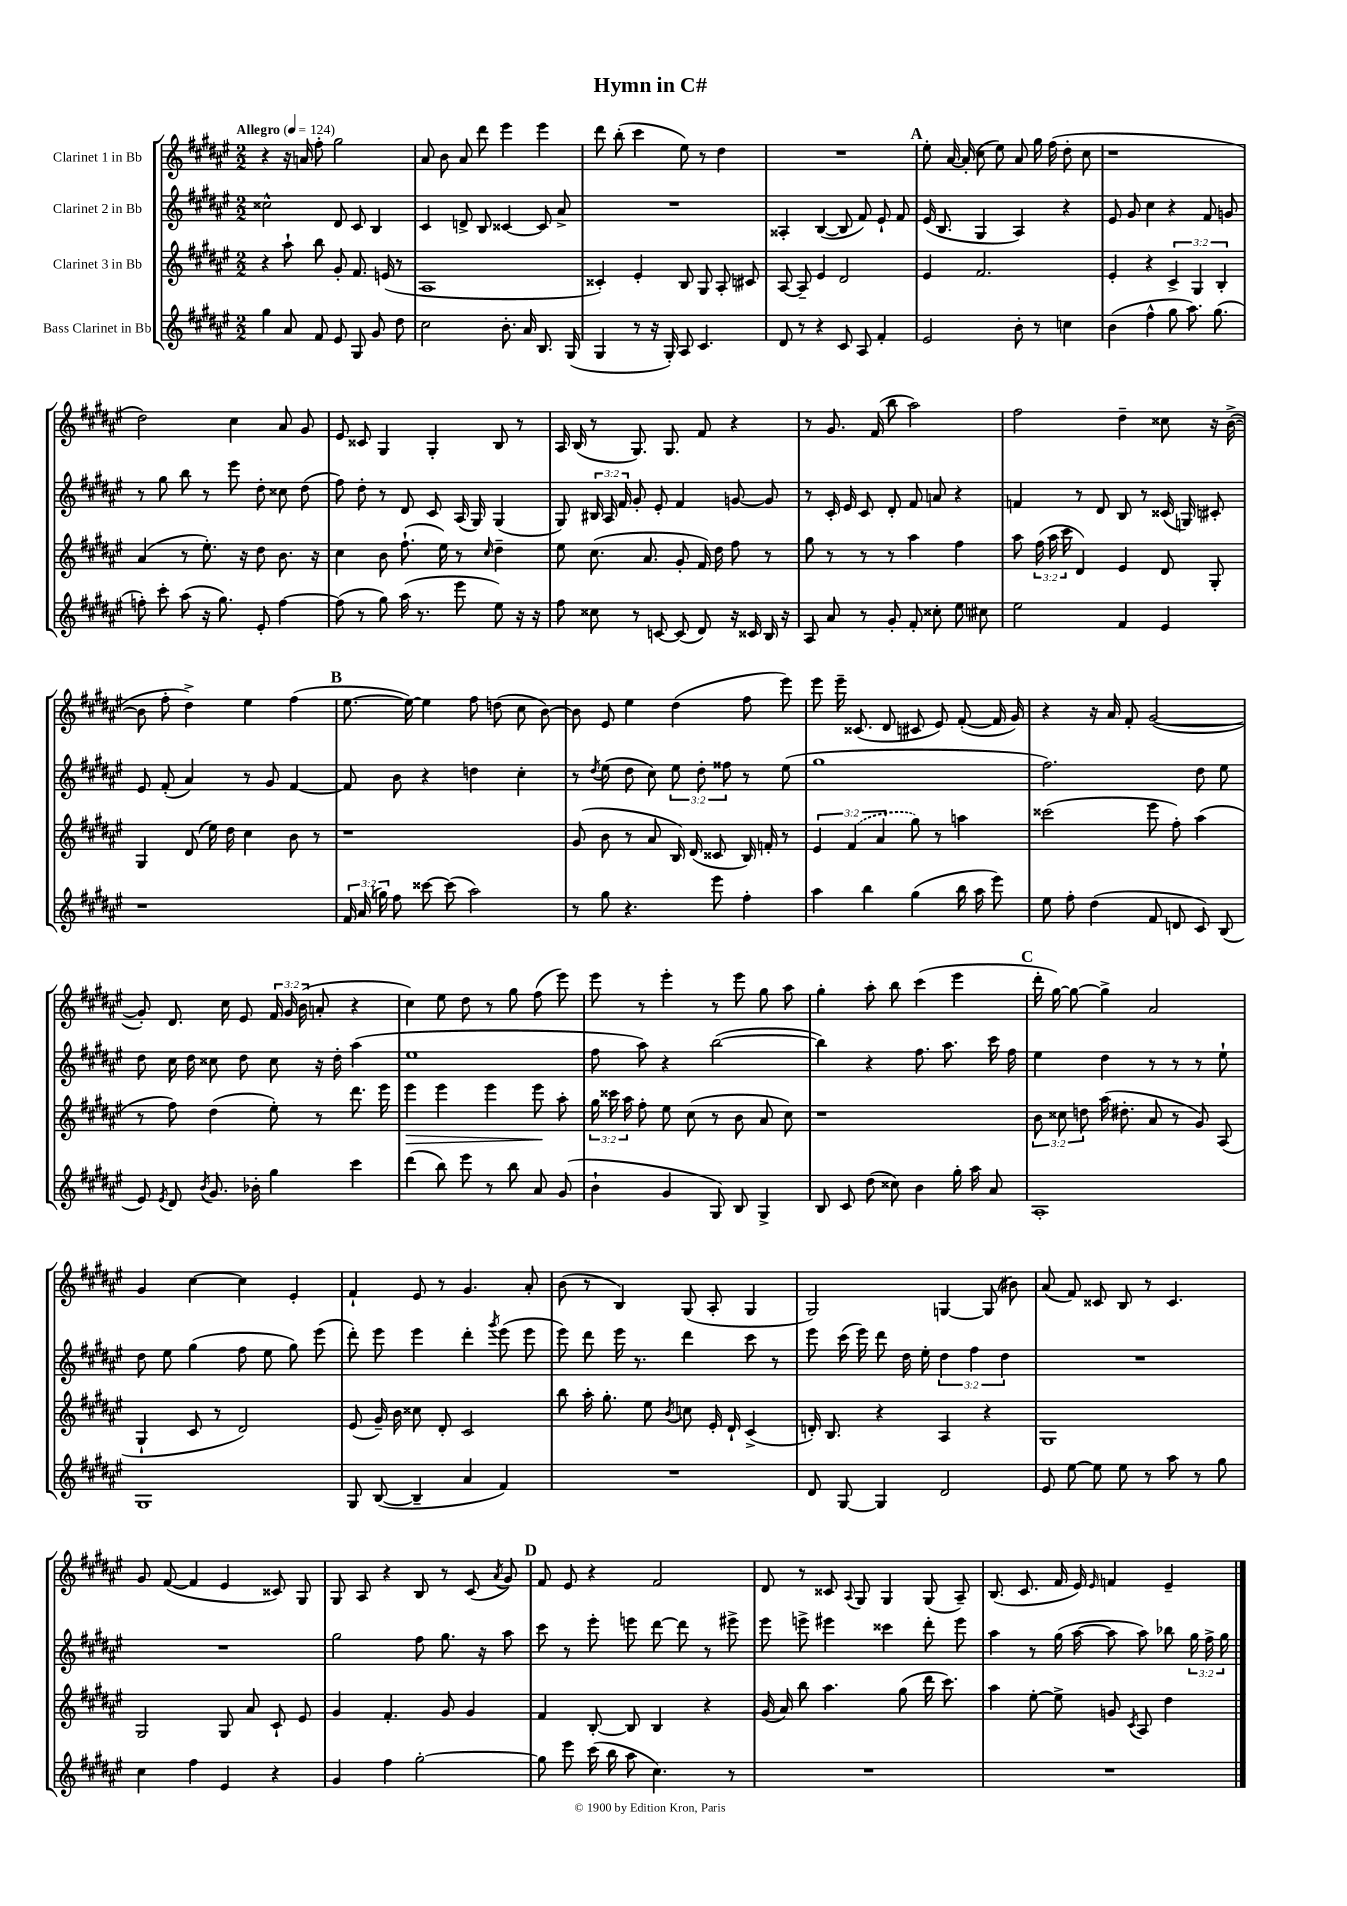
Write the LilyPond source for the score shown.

\header { title = "Hymn in C#" }
<<
\new StaffGroup <<
\new Staff = "s0" \with { instrumentName = "Clarinet 1 in Bb" } {
    \clef treble \key fis \major \numericTimeSignature \time 2/2 \override Staff.TupletNumber.text = #tuplet-number::calc-fraction-text \tempo "Allegro" 4 = 124
    \autoBeamOff r4 r16 a'16 fis''8-. gis''2 |
    ais'8 b'8 ais'8 dis'''8 eis'''4 eis'''4 |
    dis'''8 b''8-.( cis'''4 eis''8) r8 dis''4 |
    R1 |
    \mark \markup { \bold "A" } eis''8-. ais'16~ ais'16-.( cis''8 eis''8) ais'8 gis''16 fis''16( dis''8-. cis''8 |
    r1 |
    dis''2) cis''4 ais'8 gis'8 |
    eis'8 cisis'8 gis4 gis4-. b8 r8 |
    ais16 b16( r8 gis8.) gis8. fis'8 r4 |
    r8 gis'8. fis'16( b''8 ais''2) |
    fis''2 dis''4-- cisis''8 r16 b'16~->( |
    b'8 fis''8-. dis''4->) eis''4 fis''4( |
    \mark \markup { \bold "B" } eis''8.~ eis''16~) eis''4 fis''8 d''8( cis''8 b'8~) |
    b'8 eis'8 eis''4 dis''4( fis''8 eis'''8) |
    eis'''8 eis'''16-- cisis'8.( dis'8 cis'8 eis'8) fis'8~-.( fis'16 gis'16) |
    r4 r16 ais'16 fis'8-. gis'2~( |
    gis'8-.) dis'8. cis''16 eis'8 \tuplet 3/2 { fis'16 gis'16 b'16( } a'8-. r4 |
    cis''4) eis''8 dis''8 r8 gis''8 fis''8( eis'''8) |
    eis'''8 r8 eis'''4-. r8 eis'''8 gis''8 ais''8 |
    gis''4-. ais''8-. b''8 cis'''4( eis'''4 |
    \mark \markup { \bold "C" } dis'''16-. gis''16~) gis''8~ gis''4-> ais'2 |
    gis'4 cis''4~ cis''4 eis'4-. |
    fis'4-! eis'8 r8 gis'4. ais'8-. |
    b'8( r8 b4) gis8( ais8-. gis4 |
    gis2) g4~ g8( bis'8) |
    ais'8( fis'8) cisis'8 b8 r8 cisis'4. |
    gis'8 fis'8~( fis'4 eis'4 cisis'8) gis8 |
    gis8 ais8 r4 b8 r8 cis'8( \acciaccatura { ais'8 } gis'8) |
    \mark \markup { \bold "D" } fis'8 eis'8 r4 fis'2 |
    dis'8 r8 cisis'8 \appoggiatura { ais8 } gis8 gis4 gis8( ais8--) |
    b8.( cis'8. fis'16 eis'16) \grace { eis'16 } f'4 eis'4-- \bar "|." |
}
\new Staff = "s1" \with { instrumentName = "Clarinet 2 in Bb" } {
    \clef treble \key fis \major \numericTimeSignature \time 2/2 \override Staff.TupletNumber.text = #tuplet-number::calc-fraction-text
    \autoBeamOff cisis''2-^ dis'8 cis'8 b4 |
    cis'4 d'8-> b8 cisis'4~ cisis'8 ais'8-> |
    R1 |
    aisis4-. b4~( b8 fis'8) eis'8-! fis'8 |
    \mark \markup { \bold "A" } eis'16( b8. gis4 ais4) r4 |
    eis'8 gis'8 cis''4 r4 fis'8 g'8 |
    r8 gis''8 b''8 r8 eis'''8 dis''8-. cisis''8 dis''8( |
    fis''8) dis''8-. r8 dis'8 cis'8 ais16( gis16) gis4( |
    gis8) \tuplet 3/2 { bis16 ais16 fis'16 } gis'8-. eis'8-. fis'4 g'8~ g'8 |
    r8 cis'16-. eis'16 cis'8 dis'8-. fis'8 a'8 r4 |
    f'4 r8 dis'8 b8 r8 cisis'16( g16) cis'8-. |
    eis'8 fis'8-.( ais'4) r8 gis'8 fis'4~ |
    \mark \markup { \bold "B" } fis'8 b'8 r4 d''4 cis''4-. |
    r8 \acciaccatura { dis''8 } eis''8( dis''8 cis''8) \tuplet 3/2 { eis''8 dis''8-. fisis''8 } r8 eis''8( |
    gis''1 |
    fis''2.) dis''8 eis''8 |
    dis''8 cis''16 dis''16 cisis''8 dis''8 cisis''8 r16 dis''16-. ais''4( |
    eis''1 |
    fis''8 ais''8) r4 b''2~( |
    b''4) r4 fis''8. ais''8. cis'''16 fis''16 |
    \mark \markup { \bold "C" } eis''4 dis''4 r8 r8 r8 eis''8-! |
    dis''8 eis''8 gis''4( fis''8 eis''8 gis''8) eis'''8( |
    dis'''8-.) eis'''8 eis'''4 dis'''4-. \acciaccatura { gis'''8 } eis'''8( eis'''8 |
    eis'''8) dis'''8 eis'''16 r8. dis'''4 cis'''8 r8 |
    eis'''8 cis'''16( eis'''16) dis'''8 dis''16 eis''16-. \tuplet 3/2 { dis''4 fis''4 dis''4 } |
    R1 |
    R1 |
    gis''2 fis''8 gis''8. r16 ais''8 |
    \mark \markup { \bold "D" } cis'''8 r8 eis'''8-. e'''8 dis'''8~ dis'''8 r8 eis'''8-> |
    eis'''8 e'''8-> eis'''4 cisis'''4 dis'''8-. eis'''8 |
    ais''4 r8 gis''16( ais''16~ ais''8 ais''8) bes''8 \tuplet 3/2 { gis''16 fis''16-> gis''16 } \bar "|." |
}
\new Staff = "s2" \with { instrumentName = "Clarinet 3 in Bb" } {
    \clef treble \key fis \major \numericTimeSignature \time 2/2 \override Staff.TupletNumber.text = #tuplet-number::calc-fraction-text
    \autoBeamOff r4 ais''8-! b''8 gis'8-. fis'8. e'16( r8 |
    ais1 |
    cisis'4-.) eis'4-. b8 gis8 ais8-. cis'8 |
    ais8~ ais8-- eis'4 dis'2 |
    \mark \markup { \bold "A" } eis'4 fis'2. |
    eis'4-. r4 \tuplet 3/2 { cis'4-> gis4 b4-. } |
    ais'4( r8 eis''8.-.) r16 dis''8 b'8. r16 |
    cis''4 b'8 fis''8.-!( eis''16) r8 \grace { cis''16 } dis''4-- |
    eis''8 cis''8.( ais'8. gis'8-. fis'16) dis''16 fis''8 r8 |
    gis''8 r8 r8 r8 ais''4 fis''4 |
    ais''8 \tuplet 3/2 { fis''16( ais''16 cis'''16 } dis'4) eis'4 dis'8 gis8-. |
    gis4 dis'8( eis''16) dis''16 cis''4 b'8 r8 |
    \mark \markup { \bold "B" } r1 |
    gis'8( b'8 r8 ais'8 b16) dis'16( cisis'8 b16) f'16-. r8 |
    \tuplet 3/2 { eis'4 \once \slurDashed fis'4( ais'4 } gis''8) r8 a''4 |
    cisis'''2( eis'''8 fis''8-.) ais''4( |
    r8 fis''8) dis''4( eis''8-.) r8 dis'''8. eis'''16 |
    eis'''4\> eis'''4 eis'''4 eis'''8\! ais''8-. |
    \tuplet 3/2 { gis''16 cisis'''16 ais''16 } fis''8-. eis''8 cis''8( r8 b'8 ais'8 cis''8) |
    r1 |
    \mark \markup { \bold "C" } \tuplet 3/2 { b'8 cisis''8 d''8 } ais''16( dis''8.-. ais'8 r8 gis'8) ais8( |
    gis4-! cis'8 r8 dis'2) |
    eis'8( gis'16--) b'16 cisis''8 dis'8-. cis'2 |
    b''8 ais''16-. gis''8.-. eis''8 \acciaccatura { b'8 } c''8 eis'16-. dis'16-! cis'4->( |
    d'16-.) b8. r4 ais4 r4 |
    gis1 |
    gis2 gis8 ais'8 cis'8-! eis'8 |
    gis'4 fis'4.-. gis'8 gis'4 |
    \mark \markup { \bold "D" } fis'4 b8~-. b8 b4 r4 |
    gis'16( ais'16) b''8 ais''4. gis''8( dis'''16 cis'''8.) |
    ais''4 eis''8~-. eis''8-> g'8 \acciaccatura { cis'8 } ais8 dis''4 \bar "|." |
}
\new Staff = "s3" \with { instrumentName = "Bass Clarinet in Bb" } {
    \clef treble \key fis \major \numericTimeSignature \time 2/2 \override Staff.TupletNumber.text = #tuplet-number::calc-fraction-text
    \autoBeamOff gis''4 ais'8 fis'8 eis'8 gis8 gis'8 dis''8 |
    cis''2 b'8.-. ais'16 b8. gis16( |
    gis4 r8 r16 gis16-.) ais8 cis'4. |
    dis'8 r8 r4 cis'8 ais8 fis'4-. |
    \mark \markup { \bold "A" } eis'2 b'8-. r8 c''4 |
    b'4( fis''4-^ gis''8 ais''8.) gis''8.( |
    f''8-.) cis'''8-. ais''8( r16 gis''8.) eis'8-. f''4~ |
    f''8( r8 gis''8) ais''16( r8. eis'''8 eis''8) r16 r16 |
    fis''8 cisis''8 r8 c'8~ c'8( dis'8) r16 cisis'16 b16 r16 |
    ais8 ais'8 r8 gis'8-. fis'8-. cisis''8-. eis''8 cis''8 |
    eis''2 fis'4 eis'4 |
    r1 |
    \mark \markup { \bold "B" } \tuplet 3/2 { fis'16 ais'16( g''16) } fis''8 cisis'''8~ cisis'''8( ais''2) |
    r8 gis''8 r4. eis'''8 fis''4-. |
    ais''4 b''4 gis''4( b''16 ais''16 eis'''8) |
    eis''8 fis''8-. dis''4( fis'8 d'8 cis'8) b8( |
    eis'8) \acciaccatura { eis'8 } dis'8 \acciaccatura { b'8 } gis'8. bes'16-. gis''4 cis'''4 |
    dis'''4( b''8) eis'''8 r8 b''8 ais'8 gis'8( |
    b'4-! gis'4 gis8) b8 gis4-> |
    b8 cis'8 dis''8( cisis''8) b'4 gis''16-. ais''16 ais'8 |
    \mark \markup { \bold "C" } ais1-. |
    gis1 |
    gis8 b8~( b4-- ais'4 fis'4) |
    R1 |
    dis'8 gis8~ gis4 dis'2 |
    eis'8 eis''8~ eis''8 eis''8 r8 ais''8 r8 gis''8 |
    cis''4 fis''4 eis'4 r4 |
    gis'4 fis''4 gis''2~-. |
    \mark \markup { \bold "D" } gis''8 eis'''8 cis'''16( b''16 ais''8 cis''4.) r8 |
    R1 |
    R1 \bar "|." |
}
>>
>>
\layout { \context { \Score \remove "Bar_number_engraver" } }
